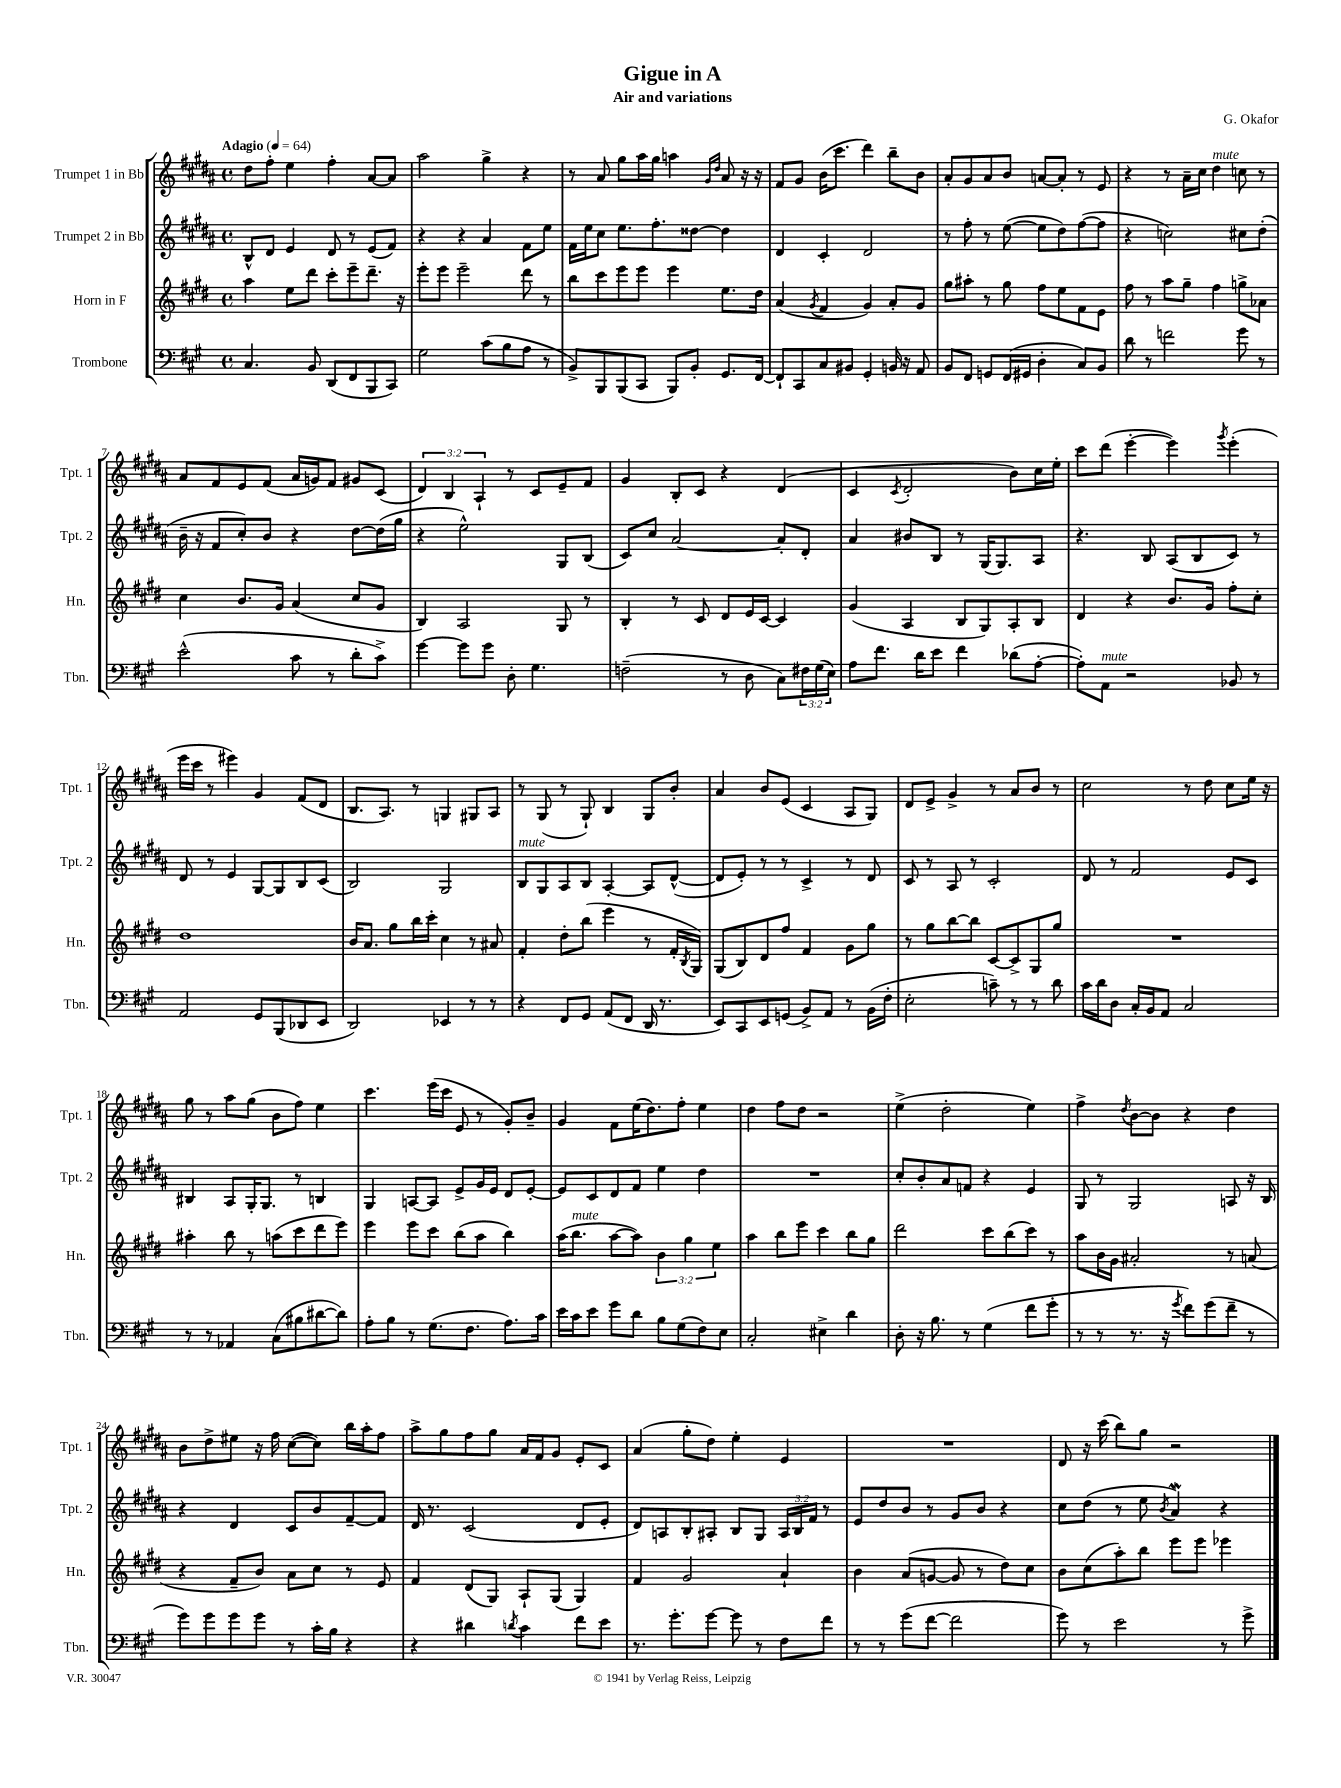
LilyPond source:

\header { title = "Gigue in A" composer = "G. Okafor" subtitle = "Air and variations" }
<<
\new StaffGroup <<
\new Staff = "s0" \with { instrumentName = "Trumpet 1 in Bb" shortInstrumentName = "Tpt. 1" } {
    \clef treble \key b \major \defaultTimeSignature \time 4/4 \override Staff.TupletNumber.text = #tuplet-number::calc-fraction-text \tempo "Adagio" 4 = 64
    dis''8 fis''8-. e''4 fis''4-. ais'8~ ais'8 |
    ais''2 gis''4-> r4 |
    r8 ais'8 gis''8 ais''16 gis''16 a''4 \grace { gis'16 dis''16 } ais'8 r16 r16 |
    fis'8 gis'8 b'16( cis'''8. dis'''4) b''8-- b'8 |
    ais'8-. gis'8 ais'8 b'8 a'8~ a'8-. r8 e'8 |
    r4 r8 ais'16-- cis''16 dis''4^\markup { \italic "mute" } c''8 r8 |
    ais'8 fis'8 e'8 fis'8( ais'16 g'16) fis'8 gis'8 cis'8( |
    \tuplet 3/2 { dis'4) b4 ais4-! } r8 cis'8 e'8-- fis'8 |
    gis'4 b8-. cis'8 r4 dis'4( |
    cis'4 \acciaccatura { cis'8 } dis'2-. b'8) cis''16 e''16-. |
    cis'''8 dis'''8( e'''4~-. e'''4) \acciaccatura { gis'''8 } e'''4-.( |
    e'''16 cis'''16 r8 eis'''4) gis'4 fis'8( dis'8 |
    b8. ais8.) r8 g4 gis8 ais8 |
    r8 gis8( r8 gis8-!) b4 gis8 b'8-. |
    ais'4 b'8 e'8( cis'4 ais8 gis8) |
    dis'8 e'8-> gis'4-> r8 ais'8 b'8 r8 |
    cis''2 r8 dis''8 cis''8 e''16 r16 |
    gis''8 r8 ais''8 gis''8( b'8 fis''8) e''4 |
    cis'''4. e'''16( cis'''16 e'8 r8 gis'8-.) b'8-- |
    gis'4 fis'8 e''16( dis''8.) fis''8-. e''4 |
    dis''4 fis''8 dis''8 r2 |
    e''4->( dis''2-. e''4) |
    fis''4-> \acciaccatura { dis''8 } b'8~ b'8 r4 dis''4 |
    b'8 dis''8-> eis''8 r16 fis''16 cis''8~( cis''8) b''16 ais''16-. fis''8 |
    ais''8-> gis''8 fis''8 gis''8 ais'16 fis'16 gis'8 e'8-. cis'8 |
    ais'4( gis''8-. dis''8) e''4-. e'4 |
    R1 |
    dis'8 r16 cis'''16( b''8) gis''8 r2 \bar "|." |
}
\new Staff = "s1" \with { instrumentName = "Trumpet 2 in Bb" shortInstrumentName = "Tpt. 2" } {
    \clef treble \key b \major \defaultTimeSignature \time 4/4 \override Staff.TupletNumber.text = #tuplet-number::calc-fraction-text
    b8-^ dis'8 e'4 dis'8 r8 e'8( fis'8) |
    r4 r4 ais'4 fis'8 e''8 |
    fis'16 e''16 cis''8 e''8. fis''8.-. disis''8~ disis''4 |
    dis'4 cis'4-. dis'2 |
    r8 fis''8-. r8 e''8~( e''8 dis''8) fis''8~( fis''8 |
    r4 c''2) cis''8 dis''8-.( |
    b'16-- r16 fis'8 cis''8-.) b'8 r4 dis''8~ dis''16( gis''16 |
    r4 e''2-^) gis8 b8( |
    cis'8) cis''8 ais'2~ ais'8-. dis'8-. |
    ais'4 bis'8 b8 r8 gis16( gis8.) ais8 |
    r4. b8 ais8( b8 cis'8) r8 |
    dis'8 r8 e'4 gis8~ gis8 b8 cis'8( |
    b2) gis2 |
    b8^\markup { \italic "mute" } gis8 ais8 b8 ais4~-. ais8 dis'8~-^( |
    dis'8 e'8-.) r8 r8 cis'4-> r8 dis'8 |
    cis'8 r8 ais8 r8 cis'2-. |
    dis'8 r8 fis'2 e'8 cis'8 |
    bis4 ais8 gis16-. gis8. r8 b4 |
    gis4 a8~ a8 e'8-> gis'16 e'16 dis'8 e'8~-. |
    e'8 cis'8 dis'8 fis'8 e''4 dis''4 |
    R1 |
    cis''8-. b'8-. ais'8 f'8 r4 e'4 |
    gis8 r8 gis2 a8 r16 b16 |
    r4 dis'4 cis'8 b'8 fis'8~-- fis'8 |
    dis'16 r8. cis'2( dis'8 e'8-. |
    dis'8) a8 b8-. ais8-. b8 gis8 \tuplet 3/2 { ais16 b16 fis'16 } r8 |
    e'8 dis''8 b'8 r8 gis'8 b'8 r4 |
    cis''8 dis''8( r8 e''8 \acciaccatura { b'8 } ais'4\mordent) r4 \bar "|." |
}
\new Staff = "s2" \with { instrumentName = "Horn in F" shortInstrumentName = "Hn." } {
    \clef treble \key e \major \defaultTimeSignature \time 4/4 \override Staff.TupletNumber.text = #tuplet-number::calc-fraction-text
    a''4 e''8 dis'''8 cis'''8-. e'''8-- dis'''8.-- r16 |
    e'''8-. e'''8 e'''2-- dis'''8 r8 |
    b''8 cis'''8 e'''8 e'''8 e'''4 e''8. dis''16 |
    a'4( \acciaccatura { gis'8 } fis'4 gis'4) a'8-. gis'8 |
    gis''8 ais''8-. r8 gis''8 fis''8 e''8 fis'8 e'8 |
    fis''8 r8 a''8 gis''8-- fis''4 g''8-> aes'8 |
    cis''4 b'8. gis'16 a'4( cis''8 gis'8 |
    b4) a2 gis8 r8 |
    b4-. r8 cis'8 dis'8 e'16 cis'16~ cis'4 |
    gis'4( a4 b8 gis8) a8-. b8 |
    dis'4 r4 b'8. gis'16 fis''8-. cis''8-. |
    dis''1 |
    b'16 a'8. gis''8 b''16 cis'''16-. cis''4 r8 ais'8 |
    fis'4-. dis''8-. b''8( e'''4 r8 fis'16-. \acciaccatura { b8 } gis16) |
    gis8( b8) dis'8 fis''8 fis'4 gis'8 gis''8 |
    r8 gis''8 b''8~ b''8 cis'8~ cis'8-> gis8 gis''8 |
    R1 |
    ais''4-. b''8 r8 a''8( cis'''8 dis'''8 e'''8) |
    e'''4 e'''8 cis'''8 b''8( a''8 b''4) |
    a''16( b''8.^\markup { \italic "mute" } a''8~ a''8) \tuplet 3/2 { b'4 gis''4 e''4 } |
    a''4 b''8 e'''8 cis'''4 b''8 gis''8 |
    dis'''2 cis'''8 b''8( cis'''8) r8 |
    a''8 b'16 gis'16 ais'2-. r8 a'8( |
    r4 fis'8-- b'8) a'8 cis''8 r8 e'8 |
    fis'4 dis'8( gis8) a8-! gis8( gis4) |
    fis'4 gis'2 a'4-! |
    b'4 a'8( g'8~ g'8 r8 dis''8) cis''8 |
    b'8 cis''8( a''8-.) b''8 e'''8 e'''8 ees'''4 \bar "|." |
}
\new Staff = "s3" \with { instrumentName = "Trombone" shortInstrumentName = "Tbn." } {
    \clef bass \key a \major \defaultTimeSignature \time 4/4 \override Staff.TupletNumber.text = #tuplet-number::calc-fraction-text
    cis4. b,8 d,8( fis,8 b,,8 cis,8) |
    gis2 cis'8( b8 a8 r8 |
    b,8->) b,,8 b,,8( cis,8 b,,8) b,8-. gis,8. fis,16~ |
    fis,8-! cis,8 cis8 bis,8 gis,4-. b,16 r16 a,8 |
    b,8 fis,8 g,8 fis,16( gis,16 d4-. cis8) b,8 |
    d'8 r8 f'2 gis'8 r8 |
    e'2-^( cis'8 r8 d'8-. cis'8->) |
    gis'4~ gis'8 gis'8 d8-. gis4. |
    f2--( r8 d8 cis8) \tuplet 3/2 { fis16 gis16( e16) } |
    a8 fis'8. d'16 e'8 fis'4 des'8( a8~-. |
    a8-.) a,8^\markup { \italic "mute" } r2 bes,8 r8 |
    a,2 gis,8 b,,8( des,8 e,8 |
    d,2) ees,4 r8 r8 |
    r4 fis,8 gis,8 a,8( fis,8 d,16 r8. |
    e,8) cis,8 e,8 g,8( b,8->) a,8 r8 b,16( fis16-. |
    e2-. c'8--) r8 r8 d'8 |
    cis'16 d'16 d8 cis16-. b,16 a,8 cis2 |
    r8 r8 aes,4 cis8( bis8 dis'8~ dis'8) |
    a8-. b8 r8 gis8.( fis8. a8.) cis'16 |
    e'16 cis'16 e'8 gis'8 d'8 b8 gis8( fis8) e8 |
    cis2-. eis4-> d'4 |
    d8-. r16 b8. r8 gis4( fis'8 gis'8-. |
    r8 r8 r8. r16 \acciaccatura { gis'8 } fis'8) gis'8( fis'8-- r8 |
    gis'8) gis'8 gis'8 gis'8 r8 cis'16-. b16 r4 |
    r4 dis'4 \acciaccatura { d'8 } cis'4 fis'8 e'8 |
    r8. gis'8.-. gis'8~ gis'8 r8 fis8 fis'8 |
    r8 r8 gis'8( fis'8~ fis'2 |
    gis'8) r8 e'2 r8 gis'8-> \bar "|." |
}
>>
>>
